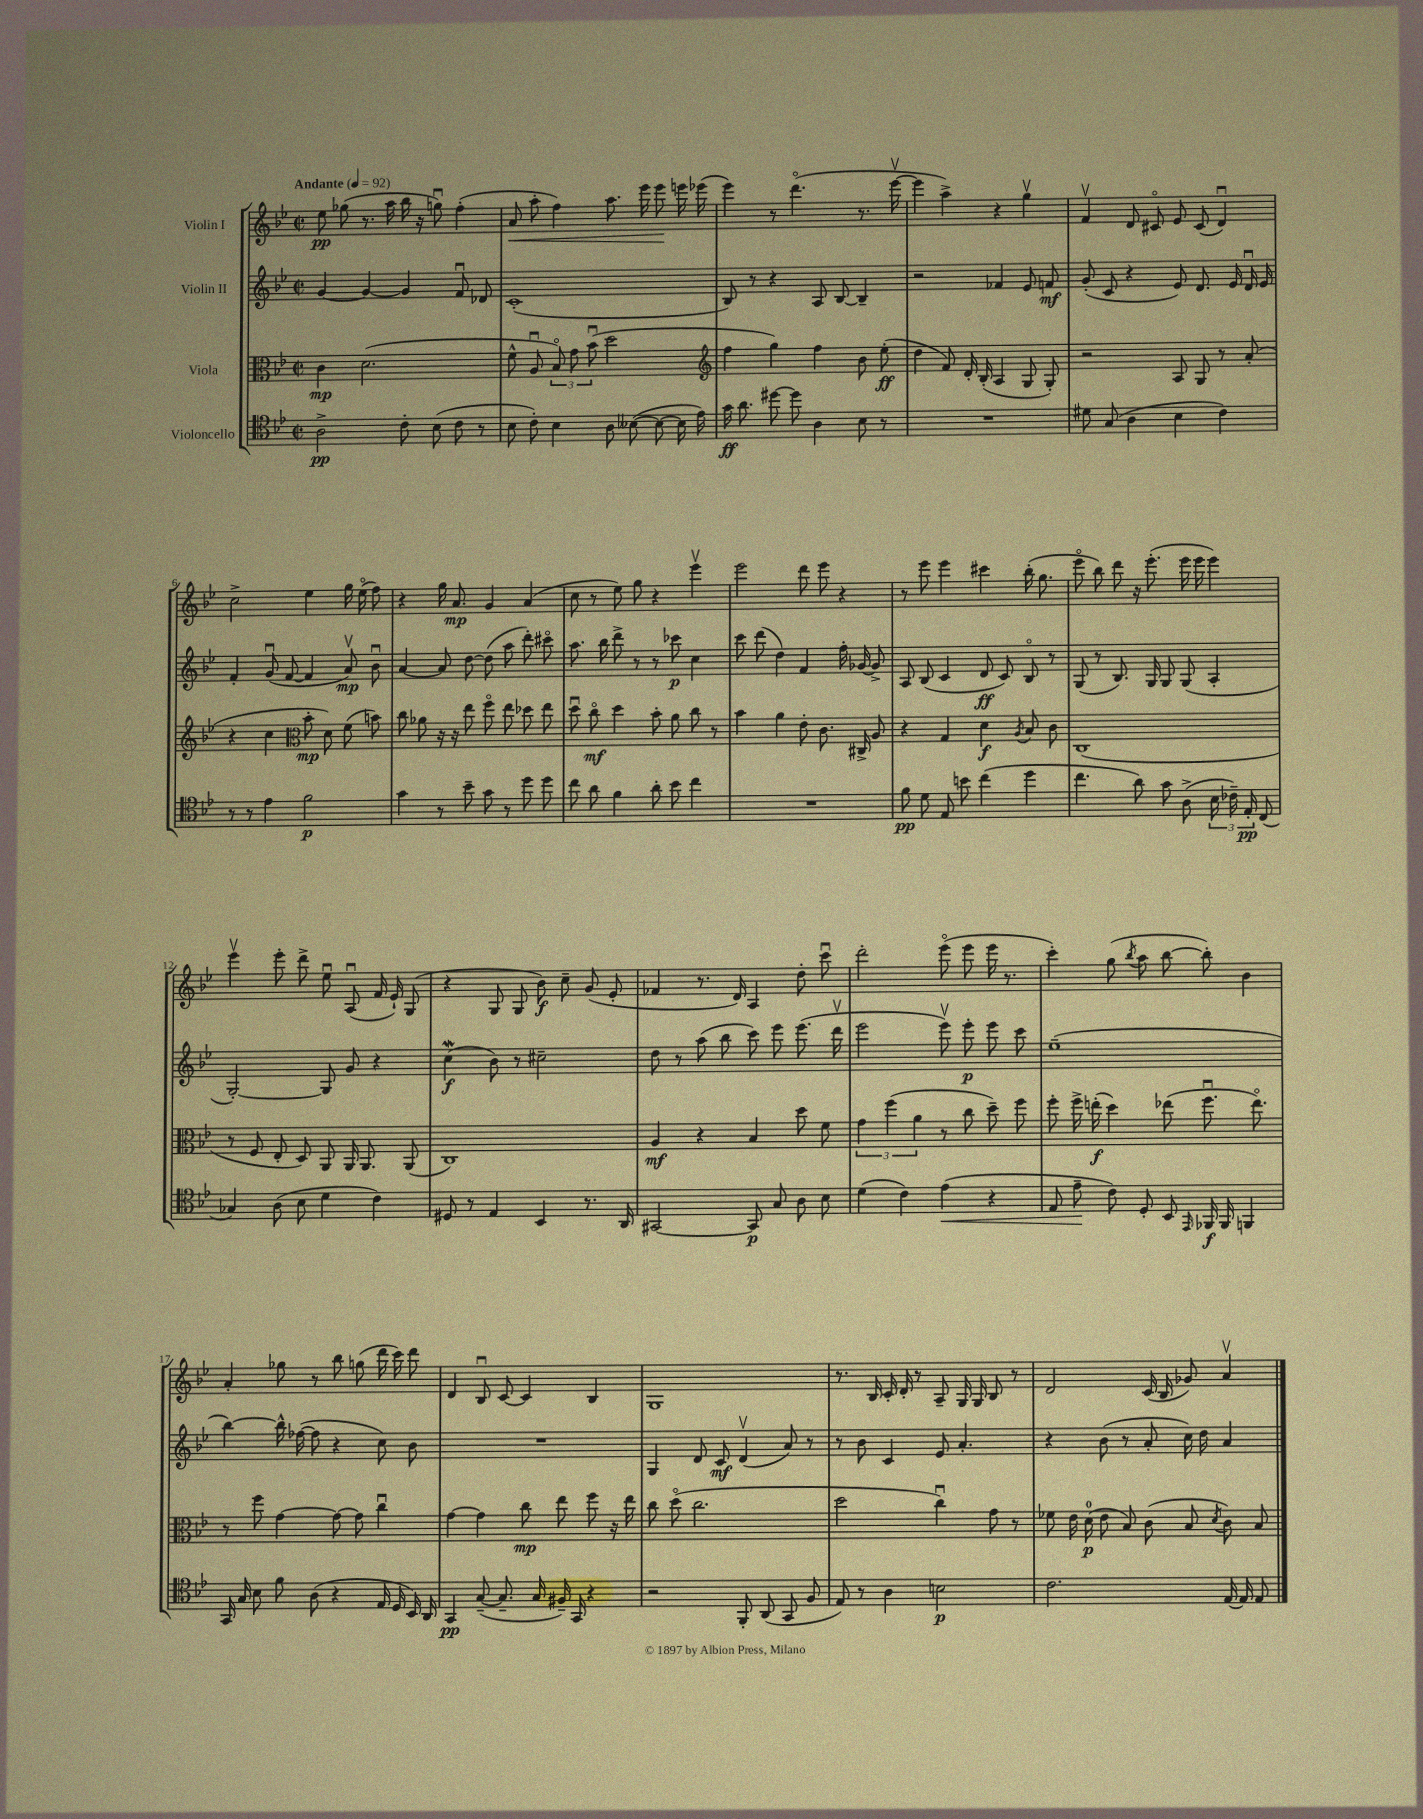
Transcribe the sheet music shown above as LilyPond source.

<<
\new StaffGroup <<
\new Staff = "s0" \with { instrumentName = "Violin I" } {
    \clef treble \key bes \major \defaultTimeSignature \time 2/2 \tempo "Andante" 4 = 92
    \autoBeamOff ees''8\pp ges''8( r8. a''16 bes''16 r16 g''8\downbow) f''4-.( |
    a'8\< a''8-. f''4) a''8. ees'''16 ees'''8\! e'''16 ees'''16( |
    ees'''4) r8 d'''4.\flageolet( r8. ees'''16~\upbow |
    ees'''4 a''4->) r4 g''4\upbow |
    f'4\upbow d'8 cis'8\flageolet ees'8 cis'8( d'4\downbow) |
    c''2-> ees''4 g''16 ees''16\flageolet( f''8) |
    r4 g''16 a'8.\mp g'4 a'4( |
    c''8 r8 ees''8) g''8 r4 ees'''4\upbow |
    ees'''2 d'''8 ees'''8 r4 |
    r8 ees'''8 ees'''4 cis'''4 bes''16-.( g''8. |
    ees'''8\flageolet bes''8) d'''8 r16 ees'''8.-.( ees'''16 ees'''16 ees'''4) |
    ees'''4\upbow ees'''8-. d'''8-> ees''8\downbow a8\downbow( f'16 ees'16-!) g8( |
    r4 g8 g8 bes'8\f) c''8-- g'8( ees'8-. |
    fes'4 r8. d'16) a4 d''8-. c'''8\downbow |
    d'''2-. ees'''8\flageolet( ees'''8 ees'''16 r8. |
    c'''4-.) g''8( \acciaccatura { bes''8 } a''8 bes''8~ bes''8-.) bes'4 |
    a'4-. ges''8 r8 bes''8 g''8( d'''16 c'''16) d'''8 |
    d'4 bes8\downbow c'8~ c'4 bes4 |
    g1 |
    r8. bes16 c'16-. d'16-. r8 a8-- g16 g16 bes8 r8 |
    d'2 c'16( bes16 ges'8) a'4\upbow \bar "|." |
}
\new Staff = "s1" \with { instrumentName = "Violin II" } {
    \clef treble \key bes \major \defaultTimeSignature \time 2/2
    \autoBeamOff g'4~ g'4~ g'4 f'8\downbow des'8 |
    c'1-.( |
    bes8) r8 r4 a8 bes8~ bes4-- |
    r2 fes'4 ees'8 f'8\mf |
    g'8-.( c'8 r4 ees'8) d'8. ees'16 d'16\downbow ees'16 |
    f'4-. g'8\downbow( f'8~ f'4 a'8\upbow\mp) bes'8\downbow |
    a'4~ a'8 d''8~ d''8( a''8 d'''8-.) cis'''8\flageolet |
    a''8. bes''16 d'''8-> r8 r8 ces'''8\p c''4 |
    c'''8 d'''8( d''4) f'4 f''16-. ges'16~ ges'8-> |
    a8 bes8( c'4 d'8\ff c'8) bes8\flageolet r8 |
    g8( r8 bes8.) g16 g8 g8( a4-. |
    g2~-.) g8 g'8 r4 |
    c''4\mordent\f( bes'8) r8 cis''2-- |
    d''8 r8 a''8( bes''8 c'''8) ees'''8 ees'''8.( d'''16\upbow |
    ees'''2 ees'''8\upbow) ees'''8-.\p ees'''8 c'''8 |
    ees''1--( |
    bes''4~) bes''16-^ fes''16~( fes''8 r4 c''8) bes'8 |
    R1 |
    g4 d'8 c'8\mf d'4\upbow( a'8) r8 |
    r8 bes'8 c'4 ees'8 a'4.-. |
    r4 bes'8( r8 a'8-. c''16) d''16 a'4 \bar "|." |
}
\new Staff = "s2" \with { instrumentName = "Viola" } {
    \clef alto \key bes \major \defaultTimeSignature \time 2/2
    \autoBeamOff c'4\mp d'2.( |
    f'8-^ a8\downbow \tuplet 3/2 { bes8\flageolet) g'8 bes'8\downbow( } d''2 |
    \clef treble f''4 g''4) f''4 bes'8 ees''8-.\ff( |
    d''4 f'8) d'16-. bes16-.( a4 g8 g8-.) |
    r2 a8 g8 r8 a'8-.( |
    r4 c''4 \clef alto bes'8-.\mp d'8) f'8( b'8) |
    c''8 aes'8 r16 r16 ees''8 f''8\flageolet ees''8 des''8 ees''8 |
    d''8\downbow c''8\flageolet\mf d''4 bes'8-. a'8 c''8 r8 |
    bes'4 a'4 ees'8-. c'8. cis16-> a8 |
    r4 g4 d'4\f \acciaccatura { a8 } bes8 c'8 |
    c1( |
    r8 f8 ees8-. d8) a,8 a,16 a,8. a,8( |
    c1) |
    a4\mf r4 bes4 d''8 f'8 |
    \tuplet 3/2 { g'4 f''4( a'4 } r8 c''8 d''8--) f''8 |
    f''8-. f''16-> e''16-.\f( d''4) ees''8( f''8.\downbow ees''8.\flageolet) |
    r8 f''8 g'4~ g'8~ g'8 c''4\downbow |
    g'4~ g'4 c''8\mp ees''8 f''8 r16 ees''16 |
    c''8 d''8\flageolet( c''2. |
    d''2 c''4\downbow) g'8 r8 |
    fes'8 ees'16 d'16-0\p( ees'8 bes8) c'8( bes8 \acciaccatura { d'8 } c'8) bes8 \bar "|." |
}
\new Staff = "s3" \with { instrumentName = "Violoncello" } {
    \clef tenor \key bes \major \defaultTimeSignature \time 2/2
    \autoBeamOff a2->\pp c'8-. bes8( c'8 r8 |
    bes8 c'8-.) bes4 a8 beses8~( beses8~ beses16 ees'16) |
    g'16\ff a'8. dis''8~ dis''8 a4 bes8 r8 |
    R1 |
    dis'8 g8( a4 bes4 c'4) |
    r8 r8 ees'4 f'2\p |
    g'4 r8 bes'8-- g'8 r8 d''8 d''8 |
    c''8 a'8 f'4 a'8-. bes'8 c''4 |
    R1 |
    f'8\pp d'8 ees8 b'8 c''4( d''4 |
    c''4. a'8) g'8 a8->( \tuplet 3/2 { bes16 ces'16--) ees16-.\pp } c8( |
    ges4) a8( bes8 d'4 c'4) |
    dis8 r8 ees4 bes,4 r8. a,16 |
    gis,2~ gis,8\p g8 a8 bes8 |
    d'4( c'4) ees'4\<( r4 |
    ees8 ees'8--\! c'8) d8-. bes,8 \grace { ees,16 } fes,16\f fes,16 f,4 |
    g,16 g16 bes8 f'8 a8( r4 ees16 d16 bes,16) a,16 |
    g,4\pp g8~--( g8.-- g16 fis16--) g,16 r4 |
    r2 f,8-. a,8( g,8 f8 |
    ees8) r8 a4 b2\p |
    c'2. ees16~ ees16 ees8 \bar "|." |
}
>>
>>
